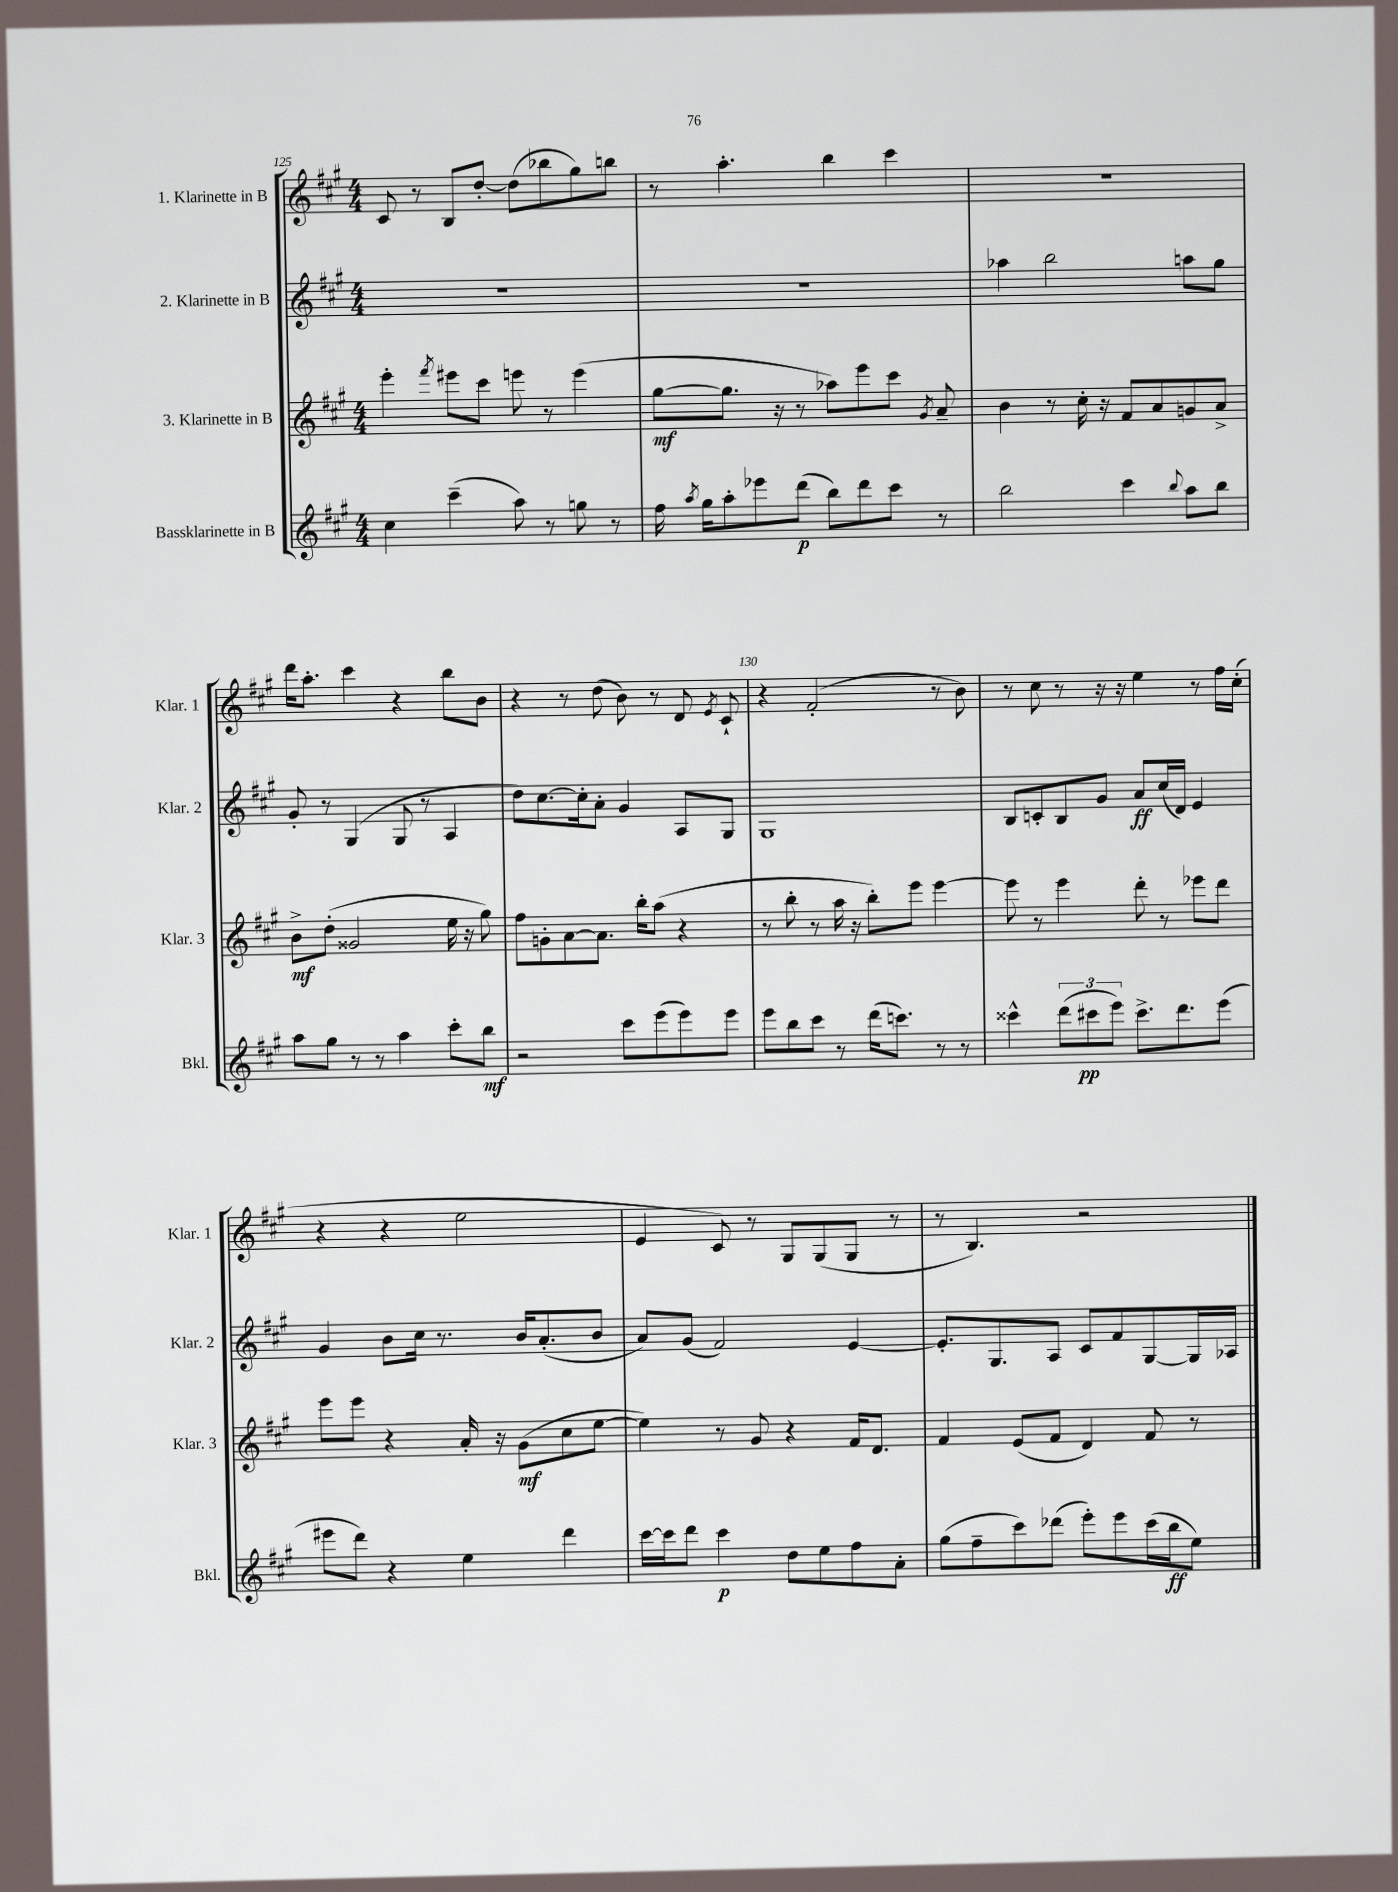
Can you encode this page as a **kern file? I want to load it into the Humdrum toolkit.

**kern	**kern	**kern	**kern
*staff4	*staff3	*staff2	*staff1
*clefG2	*clefG2	*clefG2	*clefG2
*k[f#c#g#]	*k[f#c#g#]	*k[f#c#g#]	*k[f#c#g#]
*M4/4	*M4/4	*M4/4	*M4/4
4cc#\	4eee'\	1r	8c#/
.	.	.	8r
.	8qfff#/	.	.
(4ccc#~\	8eee#\L	.	8B/L
.	8ccc#\J	.	[8dd'/J
8aa\)	8eee\	.	(8dd\]L
8r	8r	.	8bb-\
8gg\	(4eee\	.	8gg#\)
8r	.	.	8bb\J
=	=	=	=
16ff#\	[8gg#\L	1r	8r
8qaa/	.	.	.
16gg#\LK	.	.	.
8aa'\	8.gg#\]J	.	4.aa'\
8eee-\	.	.	.
.	16r	.	.
(8ddd\J	8r	.	.
8bb\L)	8aa-\L)	.	4bb\
8ddd\	8eee\	.	.
8ccc#\J	8ccc#\J	.	4ccc#\
.	8qg#/	.	.
8r	8a~/	.	.
=	=	=	=
2bb\	4b\	4aa-\	1r
.	8r	2bb\	.
.	16cc#'\	.	.
.	16r	.	.
4ccc#\	8f#/L	.	.
.	8a/	.	.
8qqbb/	.	.	.
8aa\L	8g/	8aa\L	.
8bb\J	8a^/J	8gg#\J	.
=	=	=	=
8aa\L	8b^\L	8g#'/	16ddd\LK
.	.	.	8.aa'\J
8gg#\J	(8dd'\J	8r	.
8r	2g##/	(4G#/	4ccc#\
8r	.	.	.
4aa\	.	8G#/	4r
.	.	8r	.
8ccc#'\L	16ee\	4A/	8bb\L
.	16r	.	.
8bb\J	8gg#\)	.	8b\J
=	=	=	=
2r	8ff#\L	8dd\L)	4r
.	8g'\	[8.cc#\	.
.	[8a\	.	8r
.	.	16cc#'\]k	.
.	8.a\]J	8a'\J	(8dd\
8ccc#\L	.	4g#/	8b\)
.	16bb'\LK	.	.
(8eee\	(8aa\J	.	8r
8eee\)	4r	8A/L	8d/
.	.	.	8qe/
8eee\J	.	8G#/J	8c#`/
=	=	=	=
8eee\L	8r	1G#	4r
8bb\	8bb'\	.	.
8ccc#\J	8r	.	(2f#'/
8r	16aa\	.	.
.	16r	.	.
(16ddd\LK	8bb'\L)	.	.
8.ccc\J)	.	.	.
.	8eee\J	.	.
8r	[4eee\	.	8r
8r	.	.	8b\)
=	=	=	=
4ccc##^^\	8eee\]	8B/L	8r
.	8r	8c'/	8cc#\
(12ddd\L	4eee\	8B/	8r
12ccc#\	.	.	.
.	.	8g#/J	16r
12eee\J)	.	.	.
.	.	.	16r
8.ccc#^\L	8ddd'\	8a/L	4ee\
.	8r	(16cc#/L	.
8.ddd\	.	16d/JJ)	.
.	8eee-\L	4e/	8r
(8eee\J	8ddd\J	.	16ff#\LL
.	.	.	(16cc#'\JJ
=	=	=	=
8eee#\L	8eee\L	4g#/	4r
8ddd\J)	8eee\J	.	.
4r	4r	8b\L	4r
.	.	16cc#\Jk	.
.	.	8.r	.
4ee\	16a'/	.	2ee\
.	16r	.	.
.	(8g#\L	16b/LK	.
.	.	(8.a'/	.
4ddd\	8cc#\	.	.
.	[8ee\J	8b/J	.
=	=	=	=
[16ccc#\LL	4ee\])	8a/L)	4e/
16ccc#\]J	.	.	.
8ddd\J	.	(8g#/J	.
4ccc#\	8r	2f#/)	8c#/)
.	8g#/	.	8r
8dd\L	4r	.	8G#/L
8ee\	.	.	(8G#/
8ff#\	16f#/LK	[4e/	8G#/J
.	8.d/J	.	.
8a'\J	.	.	8r
=	=	=	=
(8gg#\L	4f#/	8.e'/]L	8r
8ff#~\	.	.	4.B/)
.	.	8.G#/	.
8ccc#\)	(8e/L	.	.
(8ddd-\J	8f#/J	8A/J	.
8eee'\L)	4d/)	8c#/L	2r
8eee\	.	8f#/	.
(16ccc#\L	8f#/	[8G#/	.
16bb\J	.	.	.
8ee\J)	8r	16G#/]L	.
.	.	16A-/JJ	.
==	==	==	==
*-	*-	*-	*-
